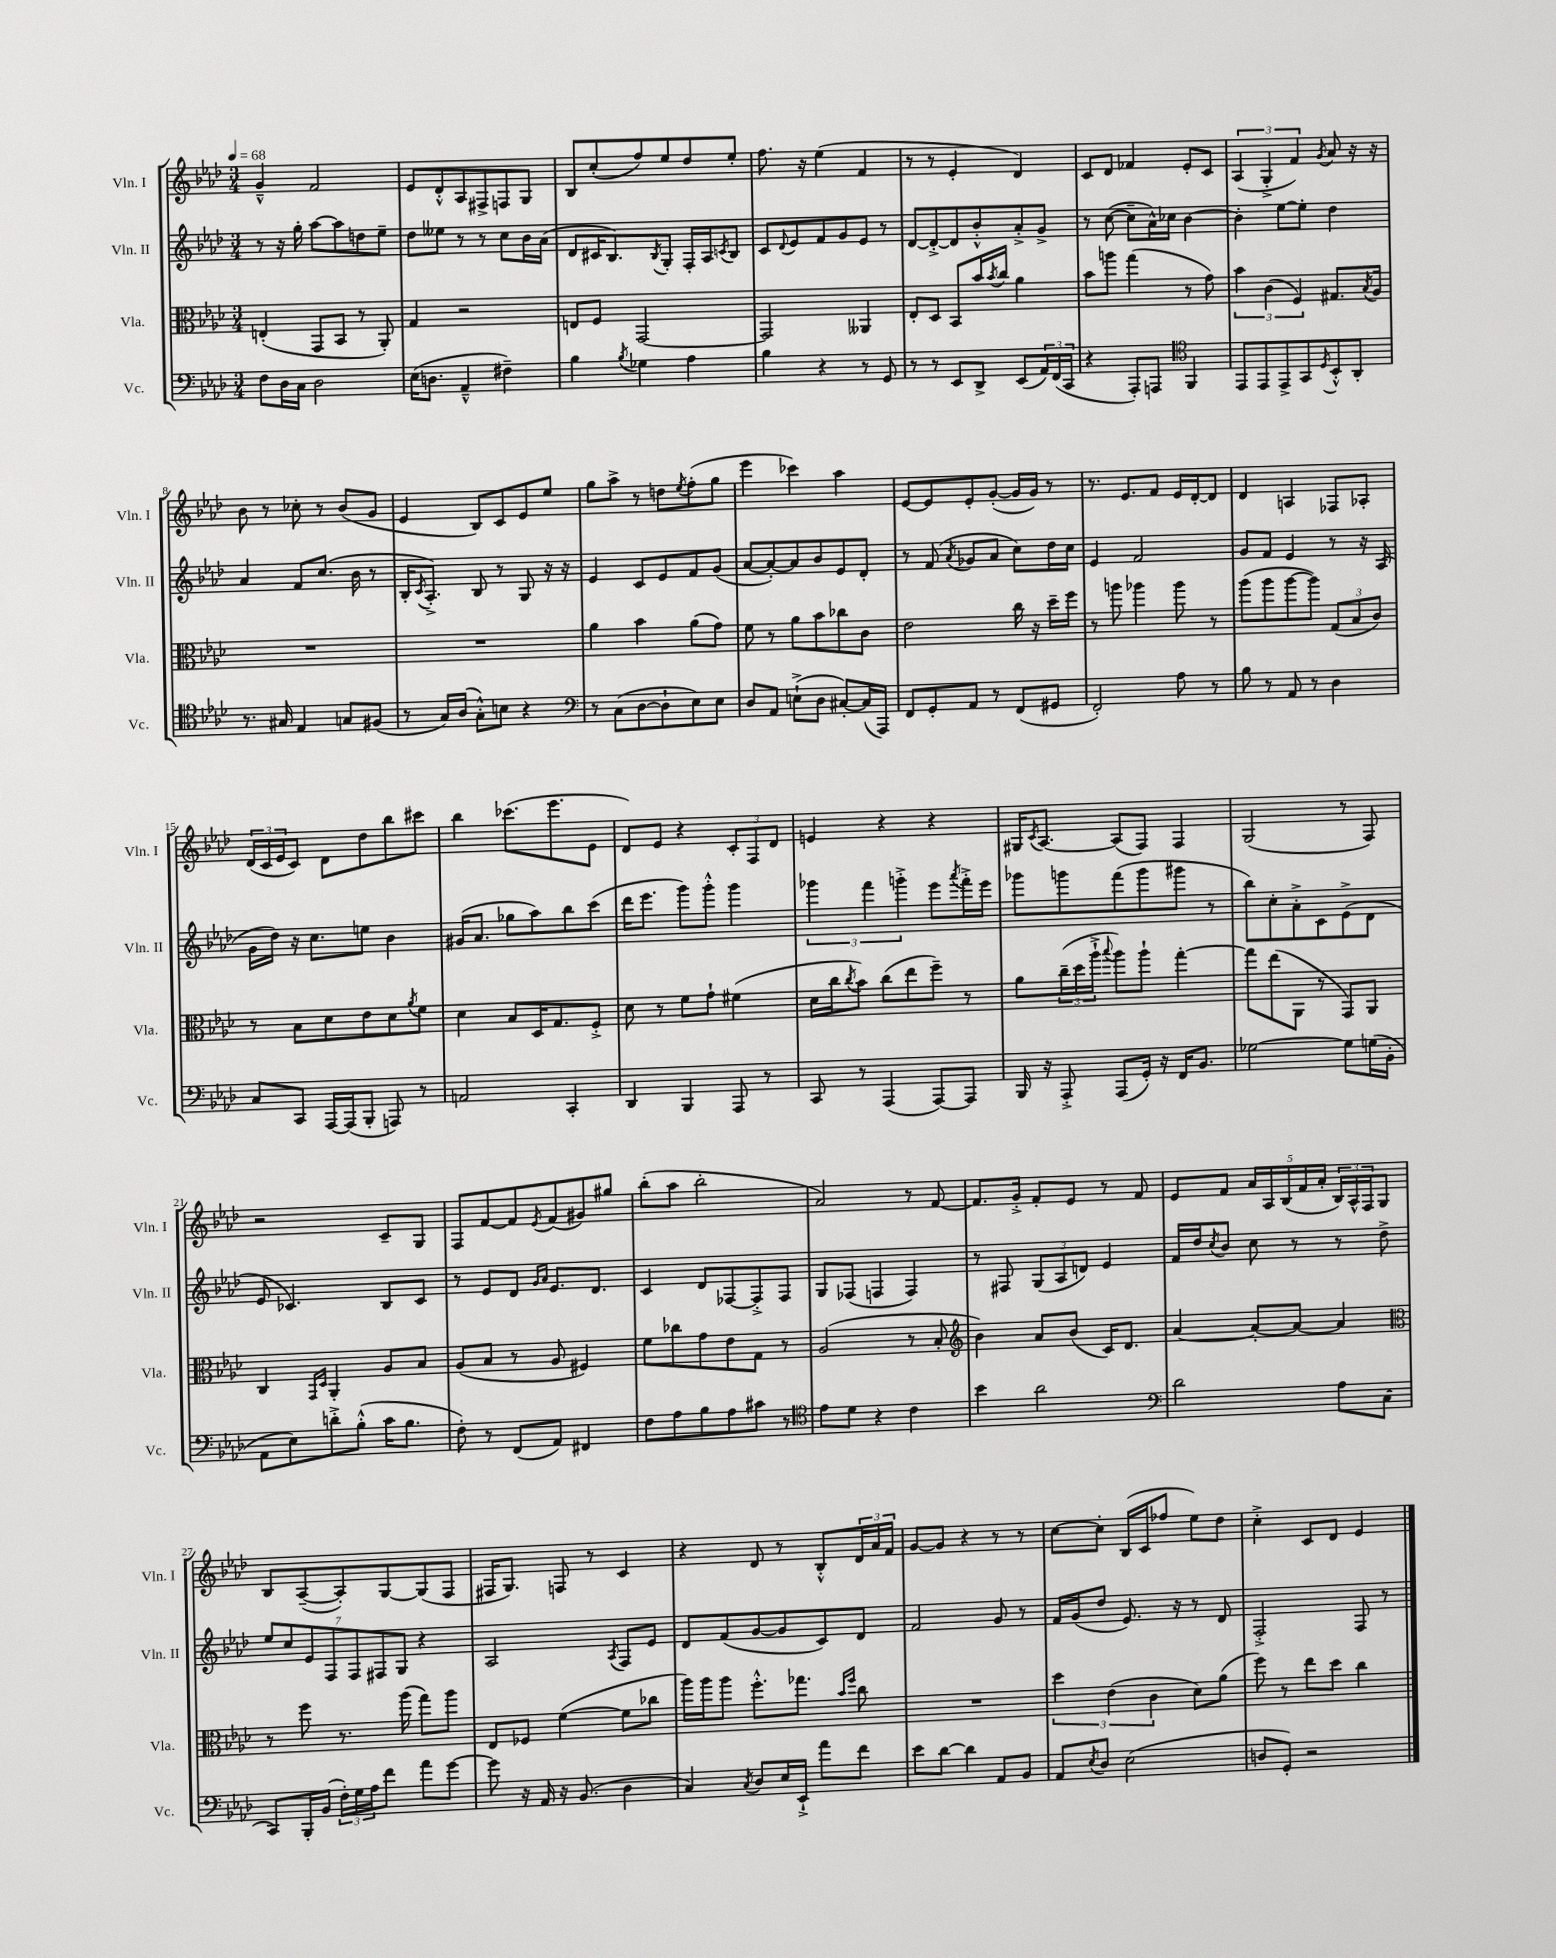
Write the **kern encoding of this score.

**kern	**kern	**kern	**kern
*staff4	*staff3	*staff2	*staff1
*clefF4	*clefC3	*clefG2	*clefG2
*k[b-e-a-d-]	*k[b-e-a-d-]	*k[b-e-a-d-]	*k[b-e-a-d-]
*M3/4	*M3/4	*M3/4	*M3/4
*MM68	*MM68	*MM68	*MM68
8F	(4E'	8r	4g~^^
16D-	.	16r	.
16C	.	16gg'	.
2D-	8GG	[8aa-	2f
.	8BB-	8aa-]	.
.	8r	8dd	.
.	8AA-')	8ee-~	.
=	=	=	=
(16E-	4G	8dd-	8e-
8.D	.	.	.
.	.	8ee--	8d-'^^
4AA-~^^	2r	8r	8A-
.	.	8r	8F#^
4F#~)	.	8cc	8F
.	.	16b-	8G
.	.	(16a-	.
=	=	=	=
4B-	8E	8d-	8B-
.	8F	16c#	(8cc'
.	.	8.B-)	.
8qB-	.	.	.
4G-	[2GG	.	8ff)
.	.	8qB-	.
.	.	8G'	8ee-
4A-	.	16F'	8dd-
.	.	16A-	.
.	.	8qc	.
.	.	8B-	8ee-'
=	=	=	=
4B-	2GG]	8c	8.ff
.	.	8qqd-	.
.	.	8e-	.
.	.	.	16r
4r	.	8f	(4ee-
.	.	8g	.
8r	4AA--	8e-	4f
8GG	.	8r	.
=	=	=	=
8r	8E-'	[8d-	8r
8r	8D-	8d-'^_	8r
8EE-	8BB-	8d-]	4e-'
8DD-^	16b-	8b-'^^	.
.	8qb-	.	.
.	16cc	.	.
(8EE-	4a-	8a-'^	4d-)
24AA-)	.	8g^	.
(24FF	.	.	.
24CC	.	.	.
=	=	=	=
4r	8b-	8r	8c
.	8aa	([8cc	8d-
8AAA-')	(4gg	8cc~]	4f-
8AAA	.	16a-^^)	.
.	.	16cc-	.
*clefC4	*	*	*
4FF	8r	[4b-	8e-'
.	8g)	.	8c
=	=	=	=
8EE-	6b-	4b-']	(6A-
8EE-	.	.	.
.	(6c	.	6G'^
8EE-^	.	[8ee-	.
.	6F)	.	6f)
8GG	.	8ee-']	.
8qD-	.	.	8qg
8BB-'^^	8.G#	4dd-	8a-
8AA-'	.	.	16r
.	8qB-	.	.
.	16A-	.	16r
=	=	=	=
8.r	2.r	4a-	8b-
.	.	.	8r
16G#	.	.	.
4E-	.	8f	8cc-'
.	.	(8.cc	8r
8G	.	.	(8b-
.	.	16b-	.
(8F#	.	8r	8g
=	=	=	=
8r	2.r	16B-'	4e-
.	.	8qc	.
.	.	8.A-'^)	.
16G)	.	.	.
(16A-	.	.	.
8G'^^)	.	8B-	8B-)
8B	.	8r	8c
4r	.	8G	8e-
.	.	16r	8ee-
.	.	16r	.
=	=	=	=
*clefF4	*	*	*
8r	4a-	4e-	8gg
(8C	.	.	8aa-^
[8D-	4b-	8c	8r
8D-`]	.	8e-	8dd
.	.	.	8qee-
8E-)	(8a-	8f	(8ff'
8E-	8g)	(8g	8gg
=	=	=	=
8D-	8f	[8a-	4eee-
8AA-	8r	8a-'_)	.
(8E`^	8a-	8a-]	4ccc-)
8D-	8b-	8b-	.
[8C#')	8cc-	8e-	4aa-
(16C#]	8c	8d-'	.
16AAA-)	.	.	.
=	=	=	=
8FF	2e-	8r	[8e-
8GG'	.	(8f	8e-]
.	.	8qa-	.
8AA-	.	8g-	8e-'
8r	.	8a-	([8g'
(8FF	16cc	8cc)	16g]
.	16r	.	16g)
8GG#	16dd-~	16dd-	8r
.	16ff	16cc	.
=	=	=	=
2FF')	8r	4e-	8.r
.	8aa	.	.
.	.	.	8.e-
.	4aa-	2f	.
.	.	.	8f
8A-	8aa-	.	16e-
.	.	.	[16d-'
8r	8r	.	8d-]
=	=	=	=
8B-	(8aa-	8g	4d-
8r	8aa-	8f	.
8AA-	[8aa-	4e-	4A
8r	8aa-])	.	.
4D-	(12G	8r	8F-
.	12B-	.	.
.	.	16r	8A-'
.	12c)	.	.
.	.	(16A-	.
=	=	=	=
8C	8r	16g	(24d-
.	.	.	24c
.	.	16dd-)	.
.	.	.	24e-
8CC	8B-	16r	8c)
.	.	8.cc	.
[16AAA-	8d-	.	8d-
(16AAA-]	.	.	.
8BBB-'	8e-	8ee	8dd-
8AAA)	8d-	4b-	8bb-
.	8qa-	.	.
8r	8f	.	8ccc#
=	=	=	=
2AA	4d-	(16g#	4bb-
.	.	8.a-	.
.	8B-	8gg-	(8.ccc-
.	16D-	8aa-)	.
.	8.G	.	8.eee-
4CC'	.	8bb-	.
.	8F'^	(8ccc	8e-
=	=	=	=
4DD-	8d-	16ddd-	8d-)
.	.	8.eee-	.
.	8r	.	8e-
4BBB-	8f	8ggg)	4r
.	8g`	8ggg'^^	.
8AAA-	(4f#	4ggg	12c'
.	.	.	12F
8r	.	.	.
.	.	.	12d-
=	=	=	=
8CC	16d-	6ggg-	4e
.	16cc	.	.
.	8qcc	.	.
8r	8b-)	.	.
.	.	6fff	.
(4AAA-	(8cc	.	4r
.	.	6ggg'^	.
.	8ee-	.	.
[8AAA-)	8ff~)	8eee-	4r
.	.	8qaaa-	.
8AAA-]	8r	16fff'^	.
.	.	16eee-	.
=	=	=	=
16BBB-	8a-	8ggg-	16G#
.	.	.	8qc
16r	.	.	[8.A-
8AAA-'^	(24cc~	8ggg	.
.	24dd-	.	.
.	24aa-`^	.	.
.	8qqbb-	.	.
(8AAA-	8aa-)	(8fff	(8A-]
16GG')	8aa-`	8ggg	8F)
16r	.	.	.
16FF	[4gg'	8ggg#	4F
8.BB-	.	.	.
.	.	8r	.
=	=	=	=
[2G-	8gg]	8bb-)	(2G
.	(8ee-	8cc'	.
.	8AA-	8a-'^	.
.	8r	8c	.
8G-]	8GG)	(8e-^	8r
(16G	8AA-	8d-	8F)
16BB-'	.	.	.
=	=	=	=
8AA-	4C	8e-	2r
8E-)	.	4.c-)	.
.	16qqGG	.	.
.	16qqD-	.	.
8d'^	4AA-'	.	.
(8B-'^^	.	.	.
16c	8A-	8B-	8c~
8.B-	.	.	.
.	8B-	8c-	8G
=	=	=	=
8F')	(8A-	8r	8F
8r	8B-	8e-	[8f
(8FF	8r	8d-	8f]
.	.	16qqg	.
.	.	16qqa-	8qe-
8AA-)	8A-	8.e-	(8f
4FF#	4F#)	.	8g#)
.	.	8.d-	.
.	.	.	8gg#
=	=	=	=
8F	8f	4c	(8bb-'
8A-	8cc-	.	8aa-
8B-	8g	8d-	2bb-'
8A-	8e-	[8F-	.
8c#	8G	8F-'^]	.
8r	8r	8F-	.
=	=	=	=
*clefC4	*	*	*
8e-	(2A-	8G	2a-)
8d-	.	(8F-	.
4r	.	4F	.
4c	8r	4F)	8r
.	8B-'	.	[8f
=	=	=	=
*	*clefG2	*	*
4b-	4b-)	8r	8.f]
.	.	8F#	.
.	.	.	16g'^
2a-	8a-	(12G	8f'
.	.	12A-	.
.	(8b-	.	8e-
.	.	12d)	.
.	16c)	4e-	8r
.	8.d-	.	.
.	.	.	8f
=	=	=	=
*clefF4	*	*	*
2d-	[4a-	16f	8e-
.	.	16dd-	.
.	.	8qcc	.
.	.	8b-	8f
.	8a-'_	8cc	20a-
.	.	.	20A-
.	.	.	(20B-
.	8a-_	8r	.
.	.	.	20f
.	.	.	20a-'
8A-	4a-]	8r	24B-)
.	.	.	24A-^^
.	.	.	24F
(8C	.	8dd-^	8G
=	=	=	=
*	*clefC3	*	*
8CC)	8r	14ee-	8B-
.	.	14cc	.
16BBB-'	8ff	.	([8A-~
.	.	14e-	.
(16BB-	.	.	.
.	.	14F	.
24F')	8.r	.	8A-'])
.	.	14F	.
24G	.	.	.
24A-	.	.	.
.	.	14F#	.
8f	.	.	[8G
.	.	14G	.
.	(16aa-	.	.
8a-	8gg)	4r	(8G]
[8g	8aa-	.	8F
=	=	=	=
8g]	8E-	2A-	16F#
.	.	.	8.G)
16r	8F-	.	.
16AA-	.	.	.
16r	([4f	.	8F
(8.BB-	.	.	.
.	.	.	8r
.	.	8qA-	.
4D-	8f]	8F	4c
.	8cc-	8e-	.
=	=	=	=
4C)	16aa-)	8d-	4r
.	16aa-	.	.
.	8aa-	(8f	.
8qC	.	.	.
8D-	8.ff'^^	[8g	8d-
16E-	.	8g]	8r
16EE-`^	8.gg-	.	.
8a-	.	8c)	8B-'^^
.	16qqb-	.	.
.	16qqff	.	.
8f	8cc	8d-	24d-
.	.	.	24a-
.	.	.	24f
=	=	=	=
8e-	2.r	2f	[8g
[8d-	.	.	8g]
4d-]	.	.	4r
8AA-	.	8g	8r
8BB-	.	8r	8r
=	=	=	=
8AA-	6dd-	16f	[8cc
.	.	(16g	.
8qE-	.	.	.
8D-	.	8dd-	8cc']
.	(6e-	.	.
(2E-	.	8.e-)	(16B-
.	.	.	16c
.	6c	.	.
.	.	.	8ff-
.	.	16r	.
.	8d-)	8r	8ee-)
.	(8a-	8d-	8dd-
=	=	=	=
8D	8ff)	2F'^	4cc'^
8GG')	8r	.	.
2r	8ee-	.	8c
.	8dd-	.	8d-
.	4cc	8F	4e-
.	.	8r	.
==	==	==	==
*-	*-	*-	*-
